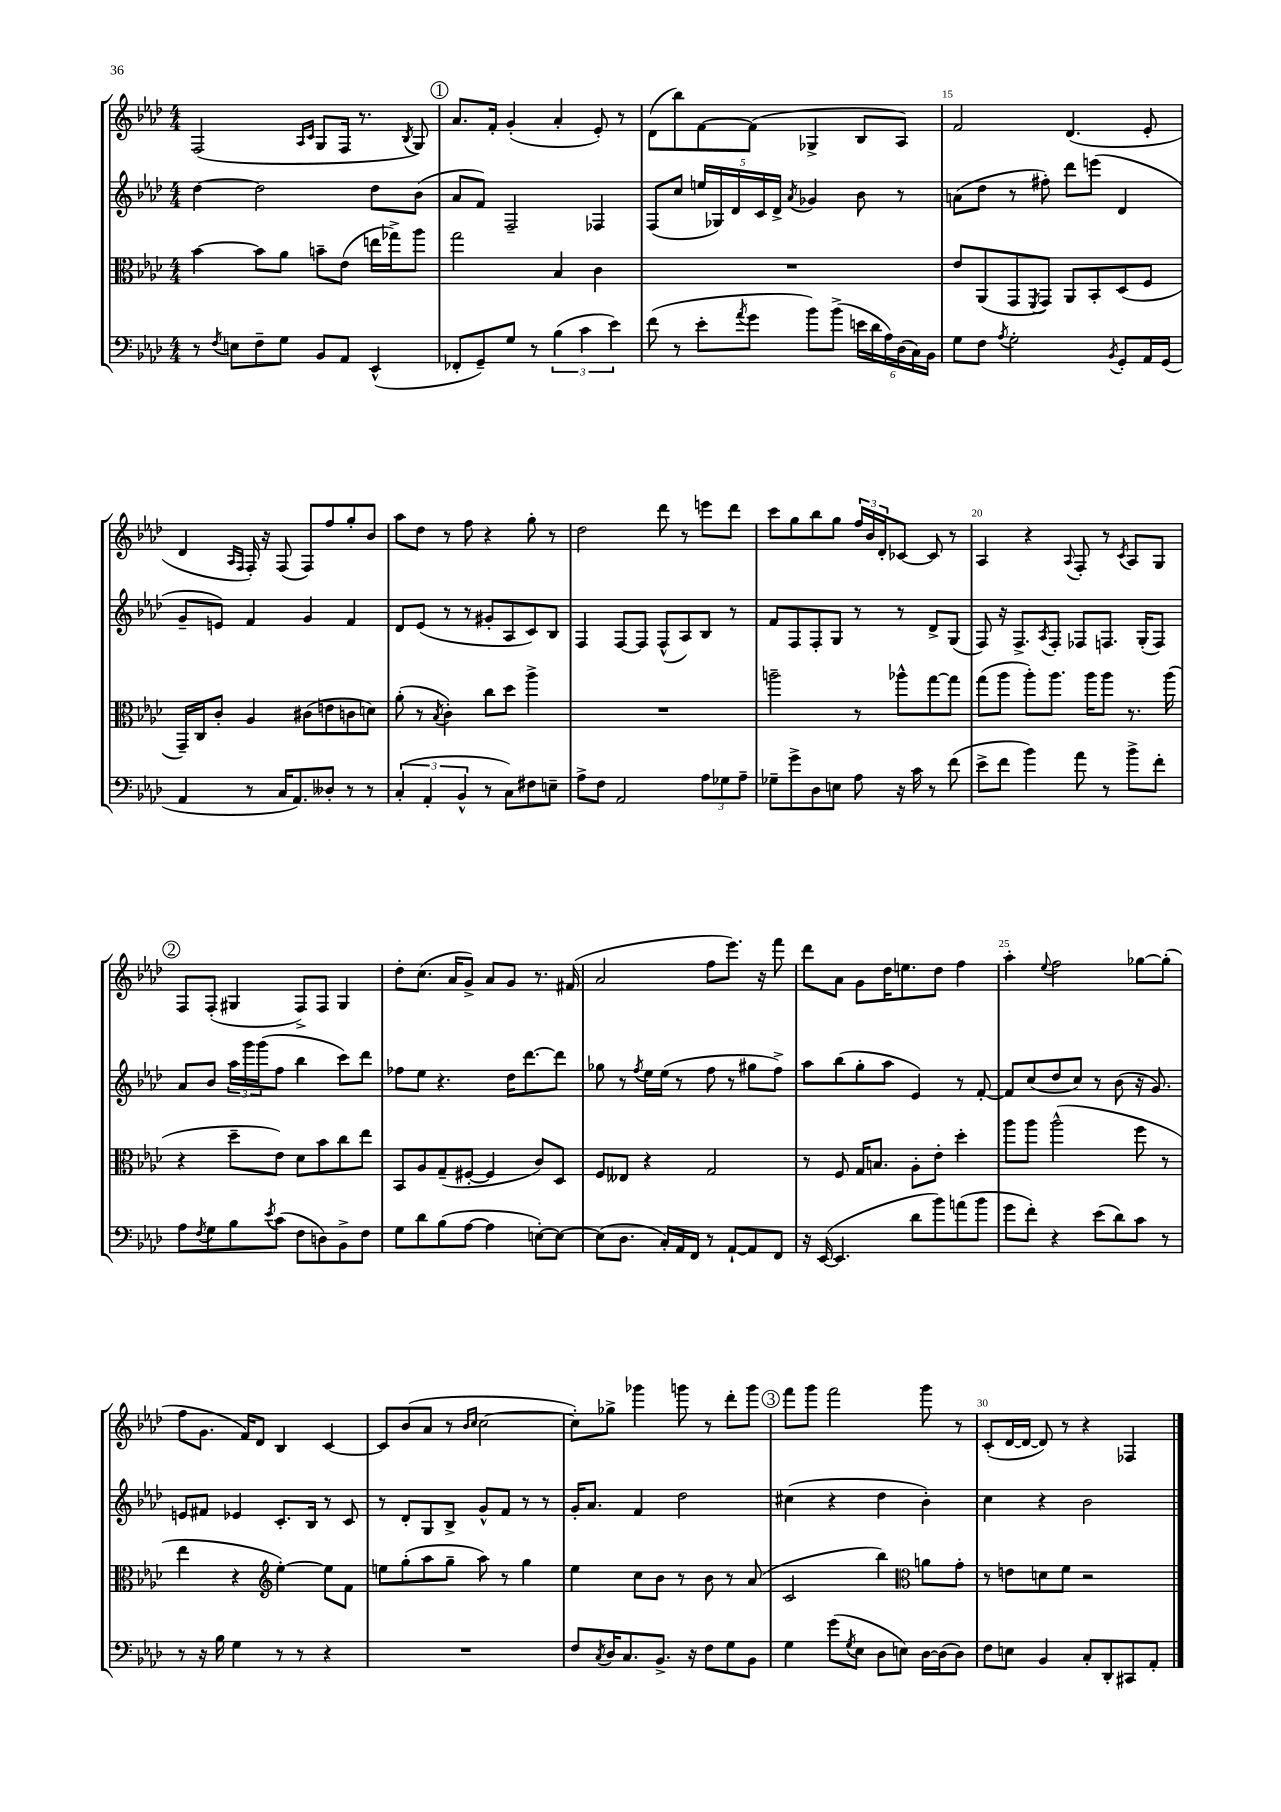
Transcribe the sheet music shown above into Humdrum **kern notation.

**kern	**kern	**kern	**kern
*part4	*part3	*part2	*part1
*staff4	*staff3	*staff2	*staff1
*clefF4	*clefC3	*clefG2	*clefG2
*k[b-e-a-d-]	*k[b-e-a-d-]	*k[b-e-a-d-]	*k[b-e-a-d-]
*M4/4	*M4/4	*M4/4	*M4/4
=12	=12	=12	=12
8r	[4b-\	[4dd-\	(2F/
8qF/	.	.	.
8En\L	.	.	.
8F~\	8b-\L]	2dd-\]	.
8G\J	8a-\J	.	.
.	.	.	16qqA-/LL
.	.	.	16qqc/JJ
8BB-/L	8bn~\L	.	8G/L
8AA-/J	(8e-\J	.	16F/Jk
.	.	.	8.r
(4EE-^^/	16een\LL	8dd-\L	.
.	16gg-X^\J)	.	.
.	.	.	8qB-/
.	8aa-\J	(8b-\J	8G/)
!!LO:REH:place=s1:t=1
=13	=13	=13	=13
8FF-X'/L	2gg\	8a-/L	8.a-/L
8GG~/)	.	8f/J)	.
.	.	.	16f'/Jk
8G/J	.	2F~/	(4g'/
8r	.	.	.
(6B-\	4B-/	.	4a-'/
6c\	.	.	.
.	4c\	4F-X/	8e-'/)
6e-\)	.	.	.
.	.	.	8r
=14	=14	=14	=14
(8f\	1r	(8F/L	(8d-\L
8r	.	8cc/J	8bb-\)
8e-'\L	.	20een/LL	[8f\
.	.	20G-X/)	.
.	.	20d-/	.
8qa-/	.	.	.
8g\J	.	.	(8f\J]
.	.	20c/	.
.	.	20d-^/JJ	.
.	.	8qa-/	.
8b-\L)	.	4g-X/	4G-X^/
(8b-^\J	.	.	.
24en\LL	.	8b-\	8B-/L
24d-\	.	.	.
24A-\)	.	.	.
(24D-\	.	8r	8A-/J)
24C\)	.	.	.
24BB-\JJ	.	.	.
=15	=15	=15	=15
8G\L	8e-/L	(8an\L	2f/
8F\J	(8AA-/	8dd-\J	.
8qA-/	.	.	.
2G'\	8GG/	8r	.
.	8qFF/	.	.
.	8GG/J)	8ff#X'\)	.
.	8AA-/L	8ddd-\L	(4.d-/
.	8BB-'/	(8eeen\J	.
8qBB-/	.	.	.
8GG'/L	(8D-/	4d-/	.
16AA-/L	8F/J	.	8e-'/
(16GG/JJ	.	.	.
!!LO:LB:g=z
=16	=16	=16	=16
4AA-/	16GG~/LL)	8g~/L	4d-/
.	16C/J	.	.
.	8c'/J	8en/J)	.
.	.	.	16qqA-/LL
.	.	.	16qqF/JJ
8r	4A-/	4f/	16F'/)
.	.	.	16r
16C/KL	.	.	(8F/
8.AA-/)	.	.	.
.	(8c#X\L	4g/	8F/L)
8D--X'/J	8en\	.	8ff/
8r	8cn\	4f/	8gg'/
8r	8dn\J)	.	8b-/J
=17	=17	=17	=17
(6C'/	(8a-'\	8d-/L	8aa-\L
.	8r	(8e-/J	8dd-\J
6AA-'/	.	.	.
.	8qB-/	.	.
.	4c'\)	8r	8r
6BB-^^/	.	.	.
.	.	8r	8ff\
8r	8cc\L	8g#X'/L	4r
8C\L)	8dd-\J	8A-/	.
8F#X\	4aa-^\	8c/)	8gg'\
8En~\J	.	8B-/J	8r
=18	=18	=18	=18
8A-^\L	1r	4F/	2dd-\
8F\J	.	.	.
2AA-/	.	[8F/L	.
.	.	8F/J]	.
.	.	(8F^^/L	8ddd-\
.	.	8A-/)	8r
12A-\L	.	8B-/J	8eeen\L
12G-X\	.	.	.
.	.	8r	8ddd-\J
12A-~\J	.	.	.
=19	=19	=19	=19
8G-X~\L	2aan~\	8f/L	8ccc\L
8g^\	.	8F/	8gg\
8D-\	.	8F'/	8bb-\
8En\J	.	8G/J	8gg\J
8A-\	8r	8r	24ff/LL
.	.	.	24b-/
.	.	.	24d-'/J
16r	8aa-X^^\L	8r	[8c-X/J
16c\	.	.	.
8r	[8gg\	8d-^/L	8c-/]
(8f\	8gg\J]	(8G/J	8r
=20	=20	=20	=20
8e-^\L	(8gg\L	8F/)	4A-/
8f\J	8aa-\J	16r	.
.	.	8.F^/L	.
4b-\)	8aa-'\L)	.	4r
.	.	8qA-/	.
.	8.aa-\J	8F'/J	.
.	.	.	8qqA-/
8a-\	.	8F-X/L	8F'/
.	16aa-\KL	.	.
8r	8aa-\J	8.Fn/J	8r
.	.	.	8qc/
8b-^\L	8.r	.	8A-/L
.	.	(16G'/KL	.
8f'\J	.	8F/J)	8G/J
.	(16aa-\	.	.
!!LO:LB:g=z
!!LO:REH:place=s1:t=2
=21	=21	=21	=21
8A-\L	4r	8a-/L	8F/L
8qF/	.	.	.
8G\	.	8b-/J	(8F'/J
8B-\	8dd-~\L	24aa-\LL	4G#X/
.	.	24ggg\	.
.	.	(24ggg\J	.
8qe-/	.	.	.
(8c\J	8e-\J)	8ff\J	.
8F\L	8d-\L	4bb-\	8F^/L)
8Dn\)	8b-\	.	8F/J
8BB-^\	8cc\	8ccc\L)	4G#/
8F\J	8ee-\J	8ddd-\J	.
=22	=22	=22	=22
8G\L	8BB-/L	8ff-X\L	8dd-'\L
8d-\	8A-/	8ee-\J	(8.cc\J
(8B-\	(8G~/	4.r	.
.	.	.	16a-/KL
[8A-\J	[8F#X'/J	.	8g^/J)
4A-\]	4F#/]	.	8a-/L
.	.	16dd-\KL	8g/J
.	.	[8.ddd-\	.
[8En'\L)	8c/L)	.	8.r
8E\J_	8D-/J	8ddd-\J]	.
.	.	.	(16f#X/
=23	=23	=23	=23
(8E\L]	8F/L	8gg-X\	2a-/
8.D-\J	8E--X/J	8r	.
.	.	8qff/	.
.	4r	16ee-\LL	.
16C'/LL)	.	(16ee-\JJ	.
16AA-/	.	8r	.
16FF/JJ	.	.	.
8r	2G/	8ff\	8ff\L
[8AA-`/L	.	8r	8.eee-\J)
8AA-/]	.	8gg#X\L	.
.	.	.	16r
8FF/J	.	8ff^\J)	8fff\
=24	=24	=24	=24
16r	8r	8aa-\L	8ddd-\L
([16EE-/	.	.	.
4.EE-/]	8F/	(8bb-\	8a-\J
.	16G/KL	8gg'\	8g\L
.	8.Bn/J	.	.
.	.	8aa-\J	16dd-\K
.	.	.	8.een\
8d-\L	8A-'\L	4e-/)	.
8b-\)	8e-'\J	.	8dd-\J
(8an\	4dd-'\	8r	4ff\
8b-\J	.	[8f'/	.
=25	=25	=25	=25
8g\L	8aa-\L	8f/L]	4aa-'\
8f'\J)	8aa-\J	(8cc/	.
.	.	.	8qqee-/
4r	(2aa-^^\	8dd-/	2ff\
.	.	8cc/J)	.
(8e-\L	.	8r	.
8d-\)	.	(8b-\	.
8c\J	8ff\	16r	[8gg-X\L
.	.	8.g/)	.
8r	8r	.	(8gg-'\J]
!!LO:LB:g=z
=26	=26	=26	=26
8r	4ee-\	8en/L	8ff\L
16r	.	8f#X/J	8.g\J
16B-\	.	.	.
4G\	4r	4e-X/	.
.	.	.	16f/KL)
.	.	.	8d-/J
*	*clefG2	*	*
8r	[4ee-'\)	8.c'/L	4B-/
8r	.	.	.
.	.	16B-/Jk	.
4r	8ee-\L]	8r	[4c/
.	8f\J	8c/	.
=27	=27	=27	=27
1r	8een\L	8r	8c/L]
.	(8gg'\	8d-'/L	(8b-/
.	8aa-\	8G/	8a-/J
.	8gg~\J	8B-^/J	8r
.	.	.	16qqb-/LL
.	.	.	16qqcc/JJ
.	8aa-\)	8g^^/L	[2cc\
.	8r	8f/J	.
.	4gg\	8r	.
.	.	8r	.
=28	=28	=28	=28
8F/L	4ee-\	16g'/KL	8cc'\L])
.	.	8.a-/J	.
8qC/	.	.	.
16D-/K	.	.	8gg-X^\J
8.C/	.	.	.
.	8cc\L	4f/	4ggg-X\
8.BB-^/J	8b-\J	.	.
.	8r	2dd-\	8gggn\
16r	.	.	.
8F\L	8b-\	.	8r
8G\	8r	.	8ddd-'\L
8BB-\J	(8a-/	.	8ggg\J
!!LO:REH:place=s1:t=3
=29	=29	=29	=29
4G\	2c/	(4cc#X\	8fff\L
.	.	.	8ggg\J
(8g\L	.	4r	2fff\
8qG/	.	.	.
8E-\J	.	.	.
8D-\L	4bb-\)	4dd-\	.
8En\J)	.	.	.
*	*clefC3	*	*
[16D-\LL	8an\L	4b-'\)	8ggg\
(16D-\J]	.	.	.
8D-\J)	8g'\J	.	8r
=30	=30	=30	=30
8F\L	8r	4cc\	(8c'/L
8En\J	8en\L	.	[16d-/L
.	.	.	16d-/JJ_
4BB-/	8dn\	4r	8d-/])
.	8f\J	.	8r
8C'/L	2r	2b-\	4r
8DD-'/	.	.	.
8CC#X/	.	.	4F-X/
8AA-'/J	.	.	.
==	==	==	==
*-	*-	*-	*-
